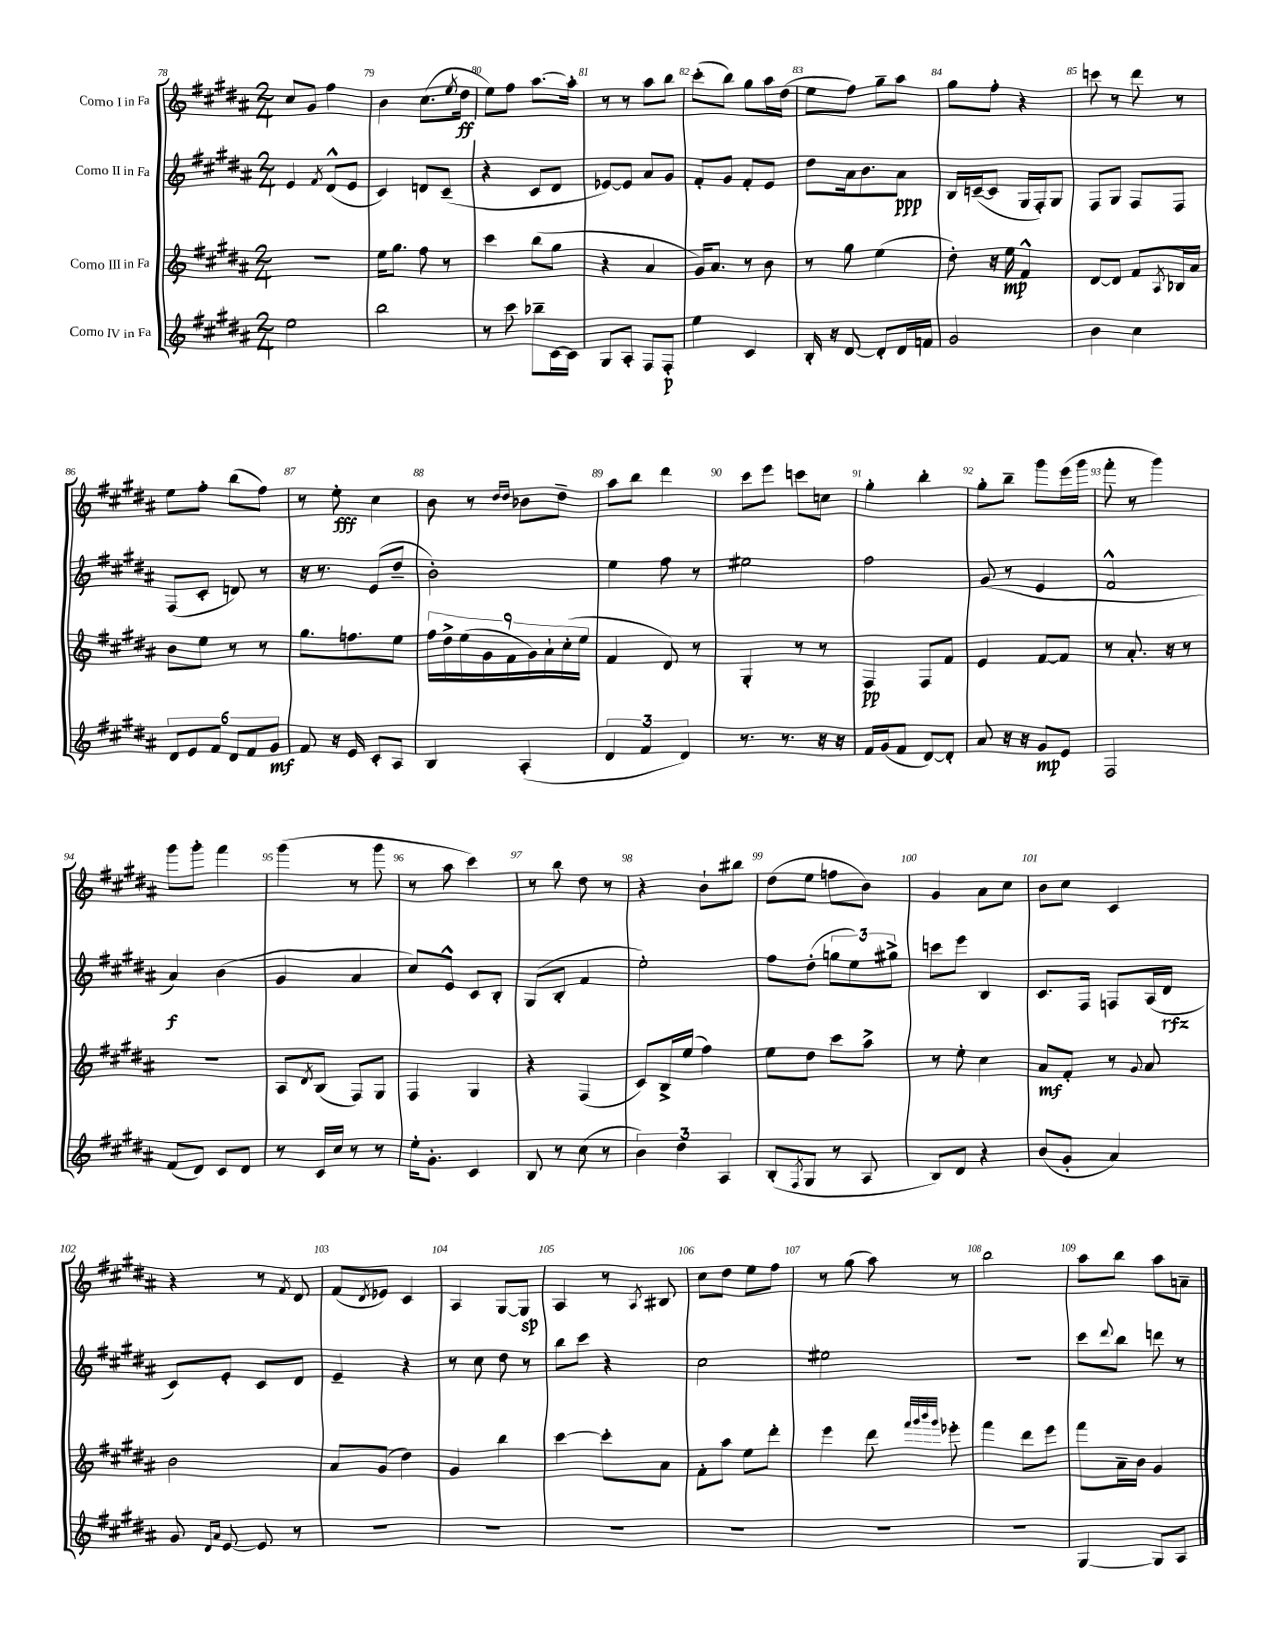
<<
\new StaffGroup <<
\new Staff = "s0" \with { instrumentName = "Corno I in Fa" } {
    \clef treble \key b \major \numericTimeSignature \time 2/4
    cis''8 gis'8 fis''4 |
    b'4 cis''8.( \acciaccatura { e''8 } dis''16\ff |
    e''8) fis''8 ais''8.~ ais''16-. |
    r8 r8 ais''8 b''8 |
    cis'''8-.( b''8) gis''8 ais''16 dis''16( |
    e''8 fis''8) gis''8-- ais''8 |
    gis''8 fis''8-. r4 |
    c'''8 r8 dis'''8 r8 |
    e''8 fis''8-. b''8( fis''8) |
    r8 e''8-.\fff cis''4 |
    b'8 r8 \grace { dis''16 dis''16 } bes'8 dis''8-- |
    ais''8 b''8 dis'''4 |
    cis'''8 e'''8 c'''8 c''8 |
    gis''4-. b''4-. |
    gis''8-. b''8-- gis'''8 e'''16( gis'''16 |
    fis'''8-. r8 gis'''4) |
    gis'''8 gis'''8-. fis'''4 |
    gis'''4( r8 gis'''8 |
    r8 ais''8 cis'''4) |
    r8 b''8 dis''8 r8 |
    r4 b'8-! bis''8 |
    dis''8( e''8 f''8 b'8) |
    gis'4 ais'8 cis''8 |
    b'8 cis''8 cis'4 |
    r4 r8 \acciaccatura { fis'8 } dis'8 |
    fis'8( \acciaccatura { dis'8 } ees'8) cis'4 |
    ais4 gis8~ gis8\sp |
    ais4 r8 \acciaccatura { ais8 } bis8 |
    cis''8 dis''8 e''8 fis''8 |
    r8 gis''8( ais''8) r8 |
    b''2 |
    ais''8 b''8 ais''8 a'8-- \bar "|." |
}
\new Staff = "s1" \with { instrumentName = "Corno II in Fa" } {
    \clef treble \key b \major \numericTimeSignature \time 2/4
    e'4 \acciaccatura { fis'8 } dis'8-^( e'8 |
    cis'4) d'8 cis'8--( |
    r4 cis'8 dis'8 |
    ees'8~) ees'8 ais'8 gis'8 |
    fis'8-. gis'8 fis'8-. e'8 |
    dis''8 ais'16 b'8. ais'8\ppp |
    b16 c'16~--( c'8 gis16 fis16-.) gis8 |
    fis8 gis8 fis8 fis8 |
    fis8( cis'8-. d'8) r8 |
    r16 r8. e'8( dis''8-- |
    b'2-.) |
    e''4 fis''8 r8 |
    eis''2 |
    fis''2 |
    gis'8( r8 e'4 |
    fis'2-^ |
    ais'4\f) b'4( |
    gis'4 ais'4 |
    cis''8) e'8-^ cis'8 b8-. |
    gis8( b8-. fis'4 |
    e''2-.) |
    fis''8 dis''8-.( \tuplet 3/2 { g''8 e''8) gis''8-> } |
    c'''8 e'''8 b4 |
    cis'8. fis16 f8 ais16( dis'16\rfz |
    cis'8) e'8-. cis'8 dis'8 |
    e'4-- r4 |
    r8 cis''8 dis''8 r8 |
    b''8 cis'''8 r4 |
    cis''2 |
    eis''2 |
    R2 |
    cis'''8 \appoggiatura { dis'''8 } b''8 d'''8 r8 \bar "|." |
}
\new Staff = "s2" \with { instrumentName = "Corno III in Fa" } {
    \clef treble \key b \major \numericTimeSignature \time 2/4
    R2 |
    e''16 gis''8. fis''8 r8 |
    cis'''4 b''8( gis''8 |
    r4 ais'4 |
    gis'16) ais'8. r8 b'8 |
    r8 gis''8 e''4( |
    dis''8-.) r16 e''16\mp fis'4-^ |
    dis'8~ dis'8 fis'8 \acciaccatura { ais8 } bes16 ais'16 |
    b'8 e''8 r8 r8 |
    gis''8. f''8. e''8 |
    \tuplet 9/8 { fis''16 dis''16-> e''16( gis'16 fis'16 gis'16) ais'16-! cis''16-.( e''16 } |
    fis'4 dis'8) r8 |
    gis4-. r8 r8 |
    fis4\pp fis8 fis'8 |
    e'4 fis'8~ fis'8 |
    r8 ais'8.-. r16 r8 |
    r2 |
    ais8 \acciaccatura { dis'8 } b8( fis8) gis8 |
    fis4 gis4 |
    r4 fis4( |
    cis'8) b16-> e''16( fis''4) |
    e''8 dis''8 cis'''8 ais''8-> |
    r8 e''8-. cis''4 |
    ais'8\mf fis'8-. r8 \appoggiatura { gis'8 } ais'8 |
    b'2 |
    ais'8 gis'8( dis''4) |
    gis'4 b''4 |
    cis'''4~ cis'''8-. ais'8 |
    fis'8-. ais''8 e''8 dis'''8-. |
    e'''4 dis'''8 \grace { fis'''32 gis'''32 b'''32 gis'''32 } ees'''8-. |
    fis'''4 dis'''8 e'''8 |
    fis'''8 ais'16-- b'16 gis'4 \bar "|." |
}
\new Staff = "s3" \with { instrumentName = "Corno IV in Fa" } {
    \clef treble \key b \major \numericTimeSignature \time 2/4
    e''2 |
    b''2 |
    r8 cis'''8 bes''8-- cis'16~ cis'16 |
    gis8 ais8-. fis8 fis8-.\p |
    e''4 cis'4 |
    b16-. r16 dis'8~ dis'8-. dis'16 f'16 |
    gis'2 |
    b'4 cis''4 |
    \tuplet 6/4 { dis'8 e'8 fis'8 dis'8 fis'8 gis'8\mf } |
    fis'8 r16 e'16 cis'8-. ais8 |
    b4 ais4-.( |
    \tuplet 3/2 { dis'4 fis'4 dis'4) } |
    r8. r8. r16 r16 |
    fis'16 gis'16( fis'8 dis'8~) dis'8-. |
    ais'8 r16 r16 gis'8\mp e'8 |
    fis2 |
    fis'8( dis'8) cis'8 dis'8 |
    r8 cis'16 cis''16 r8 r8 |
    e''16-. gis'8.-. cis'4 |
    b8 r8 cis''8( r8 |
    \tuplet 3/2 { b'4) dis''4 ais4 } |
    b8-.( \acciaccatura { fis8 } gis8 r8 ais8 |
    b8) dis'8 r4 |
    b'8( gis'8-. ais'4) |
    gis'8 \grace { dis'16 ais'16 } e'8~ e'8 r8 |
    R2 |
    R2 |
    R2 |
    R2 |
    R2 |
    R2 |
    gis4~ gis8 ais8 \bar "|." |
}
>>
>>
\layout { \context { \Score currentBarNumber = #78 \override BarNumber.break-visibility = ##(#f #t #t) barNumberVisibility = #all-bar-numbers-visible } }
